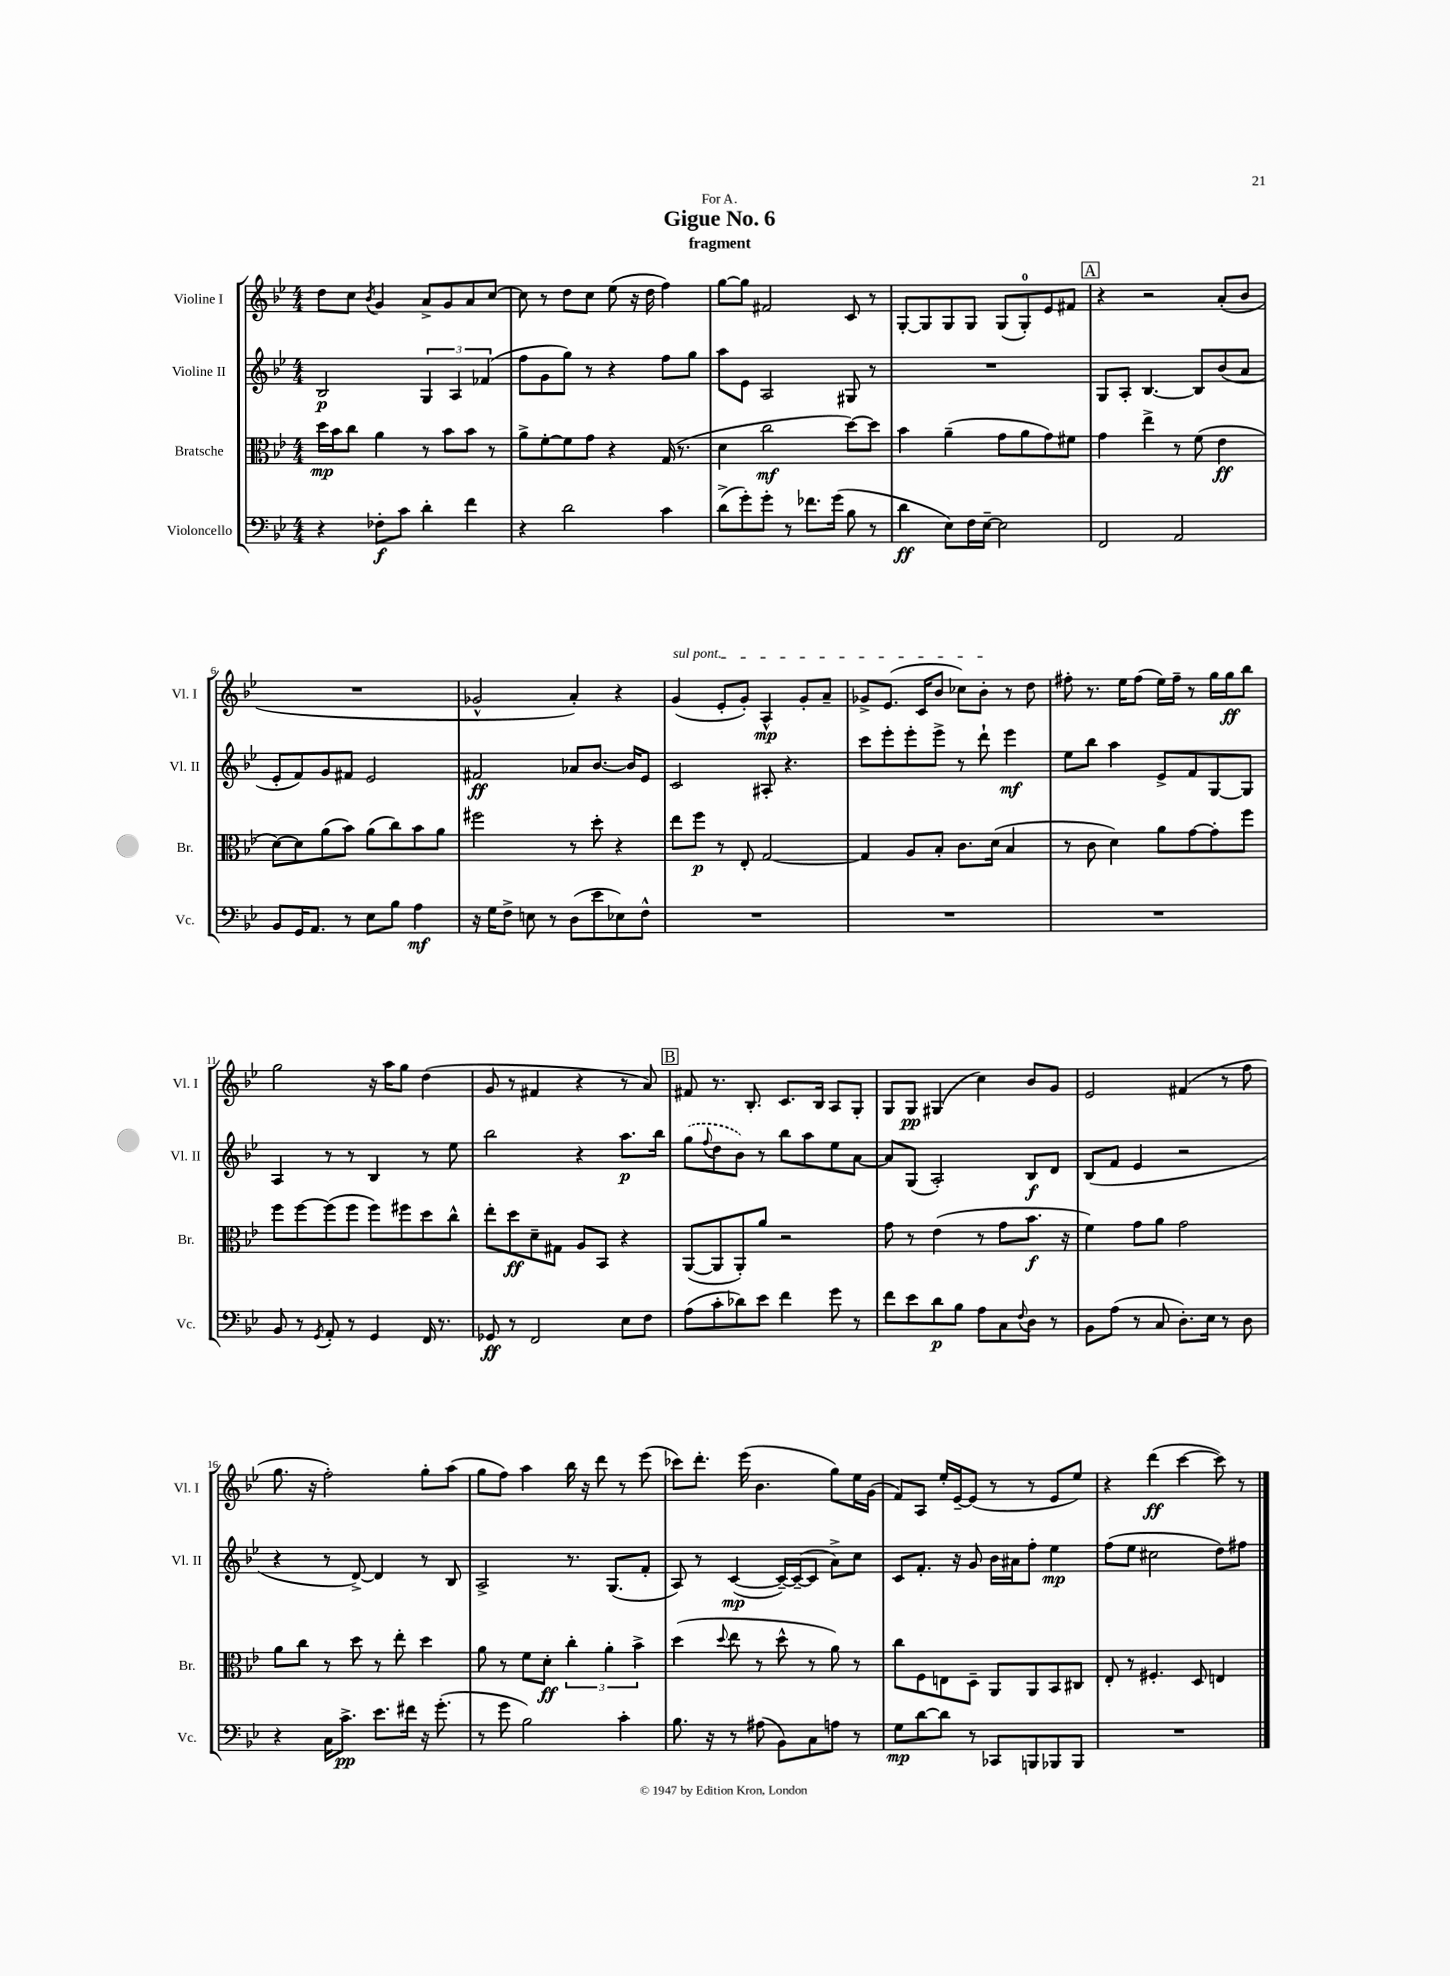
\header { title = "Gigue No. 6" subtitle = "fragment" dedication = "For A." }
<<
\new StaffGroup <<
\new Staff = "s0" \with { instrumentName = "Violine I" shortInstrumentName = "Vl. I" } {
    \clef treble \key bes \major \numericTimeSignature \time 4/4
    d''8 c''8 \acciaccatura { bes'8 } g'4 a'8-> g'8 a'8 c''8~ |
    c''8 r8 d''8 c''8 ees''8( r16 d''16 f''4) |
    g''8~ g''8 fis'2 c'8 r8 |
    g8~-. g8 g8 g8 g8( g8-0-.) ees'8 fis'8 |
    \mark \markup { \box "A" } r4 r2 a'8-.( bes'8 |
    R1 |
    ges'2-^ a'4-.) r4 |
    \once \override TextSpanner.bound-details.left.text = \markup { \italic "sul pont." } g'4\startTextSpan( ees'8-. g'8-.) a4-^\mp g'8-. a'8-- |
    ges'8-> ees'8.( c'16 bes'8 ces''8) bes'8-.\stopTextSpan r8 d''8 |
    fis''8-. r8. ees''16 fis''8( ees''16) fis''16-- r8 g''16 g''16\ff bes''8 |
    g''2 r16 a''16 g''8 d''4( |
    g'8 r8 fis'4 r4 r8 a'8) |
    \mark \markup { \box "B" } fis'8 r8. bes8.-. c'8. bes16 a8 g8-. |
    g8 g8\pp gis4( c''4) bes'8 g'8 |
    ees'2 fis'4( r8 f''8 |
    g''8. r16 f''2-.) g''8-. a''8( |
    g''8 f''8) a''4 bes''16 r16 d'''8 r8 ees'''8( |
    ces'''8) d'''8.-. ees'''16( bes'4. g''8) ees''16 g'16( |
    f'8) a8 ees''16-. ees'16~-- ees'8( r8 r8 ees'8 ees''8) |
    r4 d'''4\ff( c'''4~ c'''8) r8 \bar "|." |
}
\new Staff = "s1" \with { instrumentName = "Violine II" shortInstrumentName = "Vl. II" } {
    \clef treble \key bes \major \numericTimeSignature \time 4/4
    bes2\p \tuplet 3/2 { g4 a4 fes'4( } |
    f''8 g'8 g''8) r8 r4 f''8 g''8 |
    a''8 ees'8 a2 gis8 r8 |
    R1 |
    \mark \markup { \box "A" } g8 a8-. bes4.~ bes8 bes'8( a'8 |
    ees'8-. f'8) g'8 fis'8 ees'2 |
    fis'2\ff aes'8 bes'8.~ bes'16 ees'8 |
    c'2 ais8-. r4. |
    c'''8 ees'''8-. ees'''8-. ees'''8-> r8 d'''8-! ees'''4\mf |
    ees''8 bes''8 a''4 ees'8-> f'8 g8~ g8 |
    a4 r8 r8 bes4 r8 ees''8 |
    bes''2 r4 a''8.\p bes''16 |
    \mark \markup { \box "B" } \once \slurDashed g''8( \appoggiatura { f''8 } d''8 bes'8) r8 bes''8 a''8 ees''8 a'8~ |
    a'8 g8( a2-.) bes8\f d'8 |
    bes8( f'8 ees'4 r2 |
    r4 r8 d'8~->) d'4 r8 bes8 |
    a2-> r8. g8.( f'8-. |
    a8) r8 c'4~\mp( c'16~--) c'16~--( c'8 a'8->) c''8 |
    c'8 f'8.-. r16 g'8 bes'16 ais'16 f''8-. ees''4\mp |
    f''8( ees''8 cis''2 d''8) fis''8 \bar "|." |
}
\new Staff = "s2" \with { instrumentName = "Bratsche" shortInstrumentName = "Br." } {
    \clef alto \key bes \major \numericTimeSignature \time 4/4
    d''16\mp bes'16 c''8 a'4 r8 bes'8 bes'8 r8 |
    a'8-> f'8~-. f'8 g'8 r4 g16( r8. |
    d'4 c''2\mf d''8~) d''8 |
    bes'4 a'4--( g'8 a'8 g'8) fis'8 |
    \mark \markup { \box "A" } g'4 ees''4-> r8 f'8( ees'4\ff |
    d'8~) d'8 a'8( bes'8) a'8( c''8) bes'8 a'8 |
    fis''2 r8 d''8-. r4 |
    ees''8 f''8\p r8 ees8-. g2~ |
    g4 a8 bes8-. c'8. d'16( bes4 |
    r8 c'8 d'4) a'8 g'8~ g'8-. f''8 |
    f''8 f''8~ f''8( f''8 f''8) fis''8 d''8 c''8-^ |
    ees''8-. d''8\ff d'8-- gis8 a8 bes,8 r4 |
    \mark \markup { \box "B" } a,8~( a,8 a,8-.) a'8 r2 |
    g'8 r8 ees'4( r8 g'8 bes'8.\f r16 |
    f'4) g'8 a'8 g'2 |
    a'8 c''8 r8 d''8 r8 ees''8-. d''4 |
    a'8 r8 f'8 d'8-.\ff \tuplet 3/2 { c''4-. a'4-. bes'4-> } |
    d''4( \appoggiatura { d''8 } ees''8 r8 d''8-^ r8 a'8) r8 |
    c''8 f8 e8 d8-- a,8 a,8 bes,8 cis8 |
    ees8-. r8 fis4.-. d8 e4 \bar "|." |
}
\new Staff = "s3" \with { instrumentName = "Violoncello" shortInstrumentName = "Vc." } {
    \clef bass \key bes \major \numericTimeSignature \time 4/4
    r4 fes8-.\f c'8 d'4-. f'4 |
    r4 d'2 c'4 |
    d'8->( g'8-.) g'8-. r8 fes'8. g'16( bes8 r8 |
    d'4\ff ees8) f16 ees16~-- ees2 |
    \mark \markup { \box "A" } f,2 a,2 |
    bes,8 g,16 a,8. r8 ees8 bes8 a4\mf |
    r16 g16 f8-> e8 r8 d8( ees'8 ees8) f8-^ |
    R1 |
    R1 |
    R1 |
    bes,8 r8 \acciaccatura { g,8 } a,8-. r8 g,4 f,16 r8. |
    ges,8\ff r8 f,2 ees8 f8 |
    \mark \markup { \box "B" } a8( c'8-. des'8) ees'8 f'4 g'8 r8 |
    f'8 ees'8 d'8\p bes8 a8 c8 \appoggiatura { f8 } d8 r8 |
    bes,8 a8( r8 c8 d8.-.) ees16 r8 d8 |
    r4 c16 c'8.->\pp ees'8. fis'16 r16 g'8.-.( |
    r8 g'8 bes2) c'4-. |
    bes8. r16 r8 ais8( bes,8) c8 a8 r8 |
    g8\mp d'8~ d'8 r8 ces,8 b,,8 bes,,8 bes,,8 |
    R1 \bar "|." |
}
>>
>>
